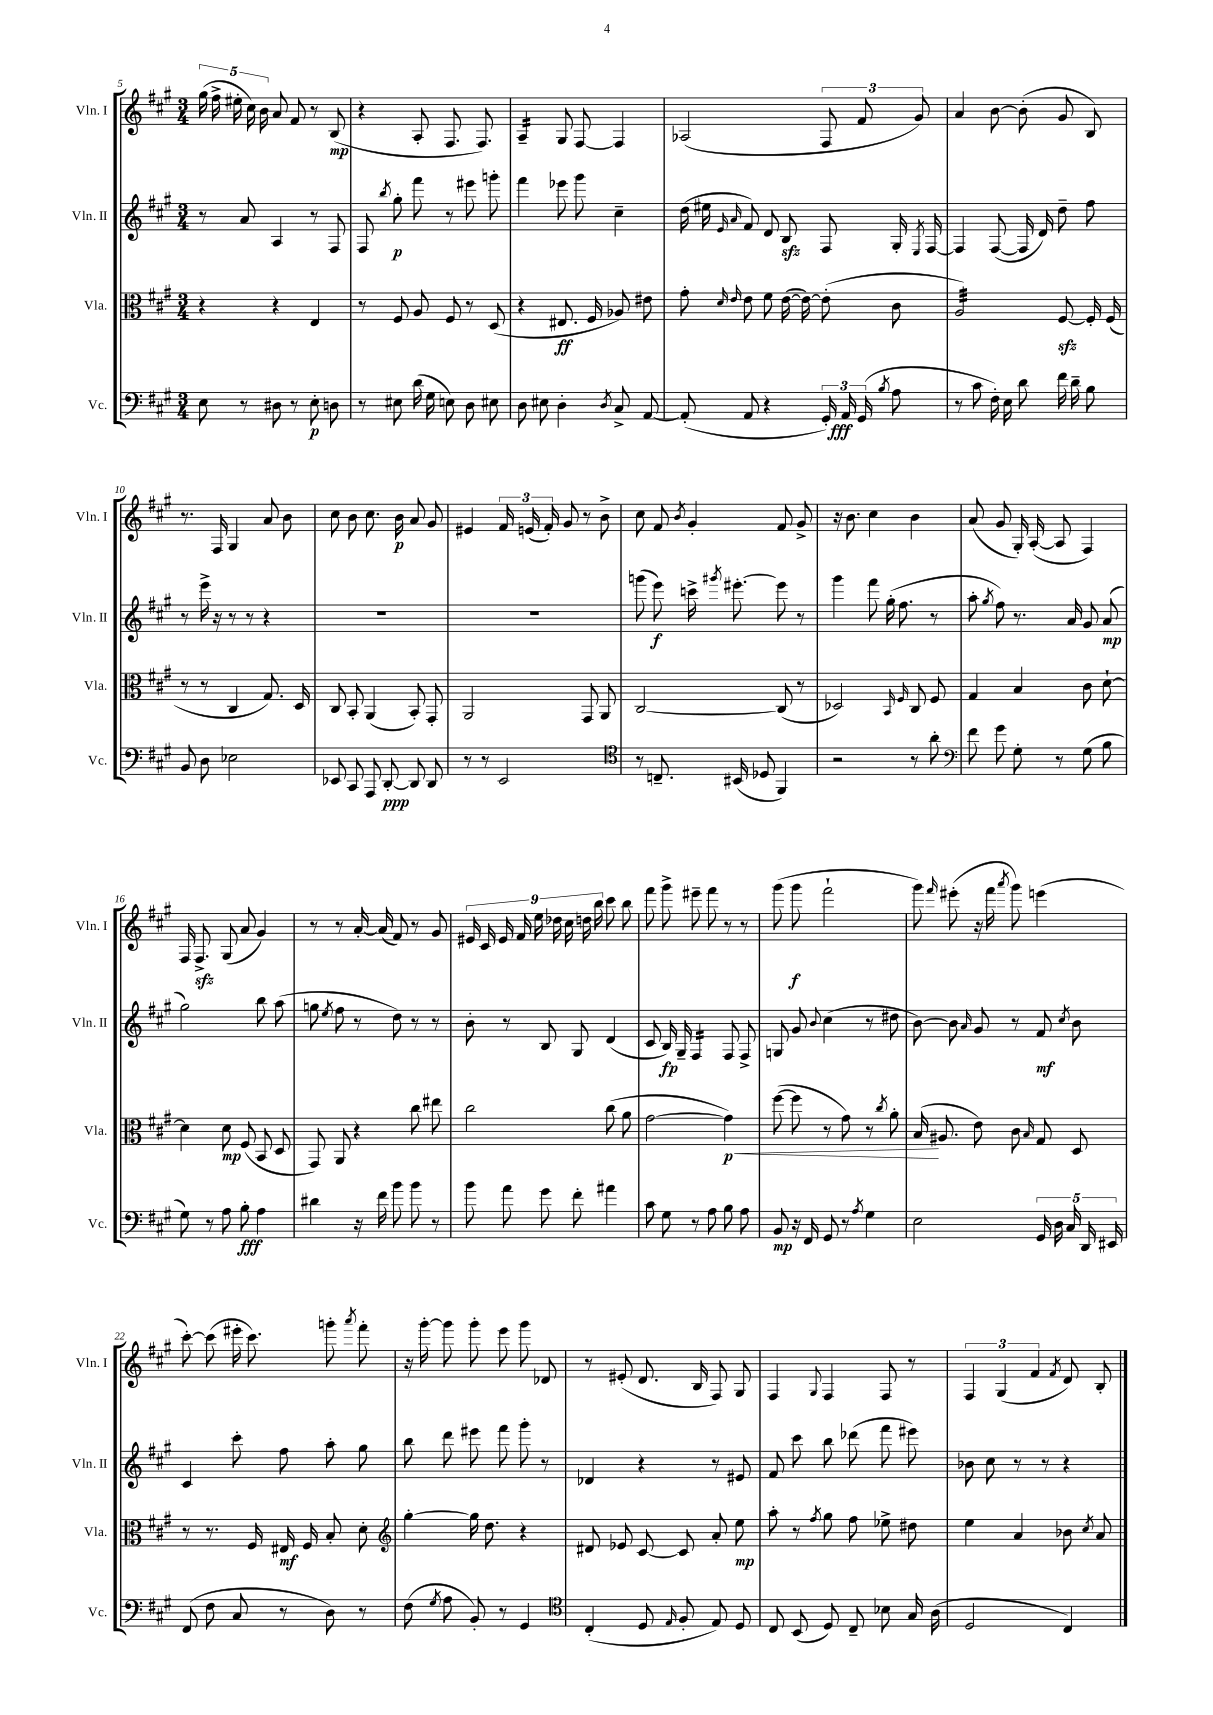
<<
\new StaffGroup <<
\new Staff = "s0" \with { instrumentName = "Vln. I" shortInstrumentName = "Vln. I" } {
    \clef treble \key a \major \numericTimeSignature \time 3/4
    \autoBeamOff \tuplet 5/4 { gis''16( fis''16-> eis''16-. cis''16) b'16 } a'8 fis'8 r8 b8\mp( |
    r4 a8-. fis8. fis8.) |
    a4:16-- gis8 fis8~ fis4 |
    aes2( \tuplet 3/2 { fis8 fis'8 gis'8) } |
    a'4 b'8~ b'8-.( gis'8 b8) |
    r8. fis16 gis4 a'8 b'8 |
    cis''8 b'8 cis''8. b'16\p a'8 gis'8 |
    eis'4 \tuplet 3/2 { fis'16 e'16( fis'16-.) } gis'8 r8 b'8-> |
    cis''8 fis'8 \acciaccatura { b'8 } gis'4-. fis'8 gis'8-> |
    r16 b'8. cis''4 b'4 |
    a'8( gis'8 gis16-.) a16~-.( a8 fis4) |
    fis16 fis8.->\sfz gis8( a'8 gis'4) |
    r8 r8 a'16~-. a'16( fis'8) r8 gis'8 |
    \tuplet 9/8 { eis'16 cis'16 eis'16 fis'16 e''16 des''16 cis''16 d''16 b''16 } cis'''8 b''8 |
    fis'''8 gis'''8-> eis'''8-- fis'''8 r8 r8 |
    gis'''8( gis'''8\f fis'''2-! |
    gis'''8) \grace { fis'''16 } eis'''8-.( r16 fis'''16 \acciaccatura { a'''8 } gis'''8) e'''4( |
    cis'''8~-.) cis'''8( eis'''16-. cis'''8.) g'''8-. \acciaccatura { a'''8 } fis'''8-. |
    r16 gis'''16~-. gis'''8 gis'''8-. e'''8 gis'''8 des'8 |
    r8 eis'8-.( d'8. b16 fis8) gis8 |
    fis4 \appoggiatura { gis8 } fis4 fis8 r8 |
    \tuplet 3/2 { fis4 gis4( fis'4 } \acciaccatura { fis'8 } d'8) b8-. \bar "|." |
}
\new Staff = "s1" \with { instrumentName = "Vln. II" shortInstrumentName = "Vln. II" } {
    \clef treble \key a \major \numericTimeSignature \time 3/4
    \autoBeamOff r8 a'8 a4 r8 fis8 |
    fis8 \acciaccatura { b''8 } gis''8-.\p fis'''8 r8 eis'''8 g'''8-. |
    fis'''4 ees'''8 gis'''8 cis''4-- |
    d''16( eis''16 \grace { e'16 a'16 } fis'8) d'8 b8\sfz fis8 gis16-. \acciaccatura { e8 } fis16~ |
    fis4 fis8~( fis16 d'16) d''8-- fis''8 |
    r8 e'''16-> r16 r8 r8 r4 |
    R2. |
    R2. |
    g'''8( e'''8\f) c'''16-> \acciaccatura { gis'''8 } eis'''8.~-. eis'''8 r8 |
    gis'''4 fis'''8 gis''16-.( fis''8. r8 |
    a''8-. \acciaccatura { gis''8 } fis''8) r8. a'16 gis'8 a'8\mp( |
    gis''2) b''8 a''8( |
    g''8 \acciaccatura { e''8 } fis''8 r8 d''8) r8 r8 |
    b'8-. r8 b8 gis8 d'4( |
    cis'8 b16\fp) gis16-- fis4:16 fis8 fis8-> |
    g8 gis'8 \appoggiatura { b'8 } cis''4( r8 dis''8 |
    b'8~) b'8 \grace { a'16 } gis'8 r8 fis'8\mf \acciaccatura { cis''8 } b'8 |
    cis'4 cis'''8-. fis''8 a''8-. gis''8 |
    b''8 d'''8 eis'''8 fis'''8 gis'''8-. r8 |
    des'4 r4 r8 eis'8 |
    fis'8 cis'''8 b''8 des'''8( fis'''8 eis'''8) |
    bes'8 cis''8 r8 r8 r4 \bar "|." |
}
\new Staff = "s2" \with { instrumentName = "Vla." shortInstrumentName = "Vla." } {
    \clef alto \key a \major \numericTimeSignature \time 3/4
    \autoBeamOff r4 r4 e4 |
    r8 fis8 a8 fis8 r8 d8( |
    r4 eis8.\ff fis16 aes8) eis'8 |
    gis'8-. \grace { d'16 e'16 } e'8 fis'8 e'16~( e'16~) e'8-.( cis'8 |
    a2:32) fis8~\sfz fis16-. fis16( |
    r8 r8 cis4 gis8.) d16 |
    cis8 b,8-. a,4( b,8-.) gis,8-. |
    a,2 gis,8 a,8 |
    cis2~ cis8( r8 |
    des2) \grace { b,16 fis16 } cis8 fis8 |
    gis4 b4 cis'8 d'8~-! |
    d'4 d'8\mp fis8( b,8 d8 |
    gis,8) a,8 r4 cis''8 eis''8 |
    cis''2 cis''8( a'8 |
    gis'2~ gis'4\p\<) |
    fis''8~( fis''8 r8 gis'8) r8 \acciaccatura { cis''8 } a'8-. |
    b16\!( ais8. e'8) cis'8 \grace { b16 } gis8 d8 |
    r8 r8. fis16 eis16\mf fis16 b8-. d'8-. |
    \clef treble gis''4~-. gis''16 d''8. r4 |
    dis'8 ees'8 cis'8~ cis'8 a'8-. e''8\mp |
    a''8-. r8 \acciaccatura { fis''8 } gis''8 fis''8 ees''8-> dis''8 |
    e''4 a'4 bes'8 \acciaccatura { cis''8 } a'8 \bar "|." |
}
\new Staff = "s3" \with { instrumentName = "Vc." shortInstrumentName = "Vc." } {
    \clef bass \key a \major \numericTimeSignature \time 3/4
    \autoBeamOff e8 r8 dis8 r8 e8-.\p d8 |
    r8 eis8 d'16( gis16 e8) d8 eis8 |
    d8 eis8 d4-. \acciaccatura { d8 } cis8-> a,8~ |
    a,8-.( a,8 r4 \tuplet 3/2 { gis,16-.) a,16\fff gis,16( } \acciaccatura { b8 } a8 |
    r8 cis'8 fis16-.) e16 d'8 fis'16 d'16-- b8 |
    b,8 d8 ees2 |
    ees,8 cis,8 a,,8 d,8~-.\ppp d,8 d,8 |
    r8 r8 e,2 |
    \clef tenor r8 c8.-- bis,16( des8 fis,4) |
    r2 r8 a'8-. |
    \clef bass fis'8 gis'8 gis8-. r8 gis8( b8 |
    gis8) r8 a8 b8-.\fff a4 |
    dis'4 r16 fis'16 b'8 b'8 r8 |
    b'8 a'8 gis'8 fis'8-. ais'4 |
    cis'8 gis8 r8 a8 b8 a8 |
    b,8\mp r16 fis,16 gis,8 r8 \acciaccatura { a8 } gis4 |
    e2 \tuplet 5/4 { gis,16 d16 cis16 d,16 eis,16 } |
    fis,8( fis8 cis8 r8 d8) r8 |
    fis8( \acciaccatura { gis8 } a8 b,8-.) r8 gis,4 |
    \clef tenor cis4-.( d8 \grace { e16 } fis8-. e8) d8 |
    cis8 b,8( d8) cis8-- bes8 gis16 a16( |
    d2 cis4) \bar "|." |
}
>>
>>
\layout { \context { \Score currentBarNumber = #5 } }
